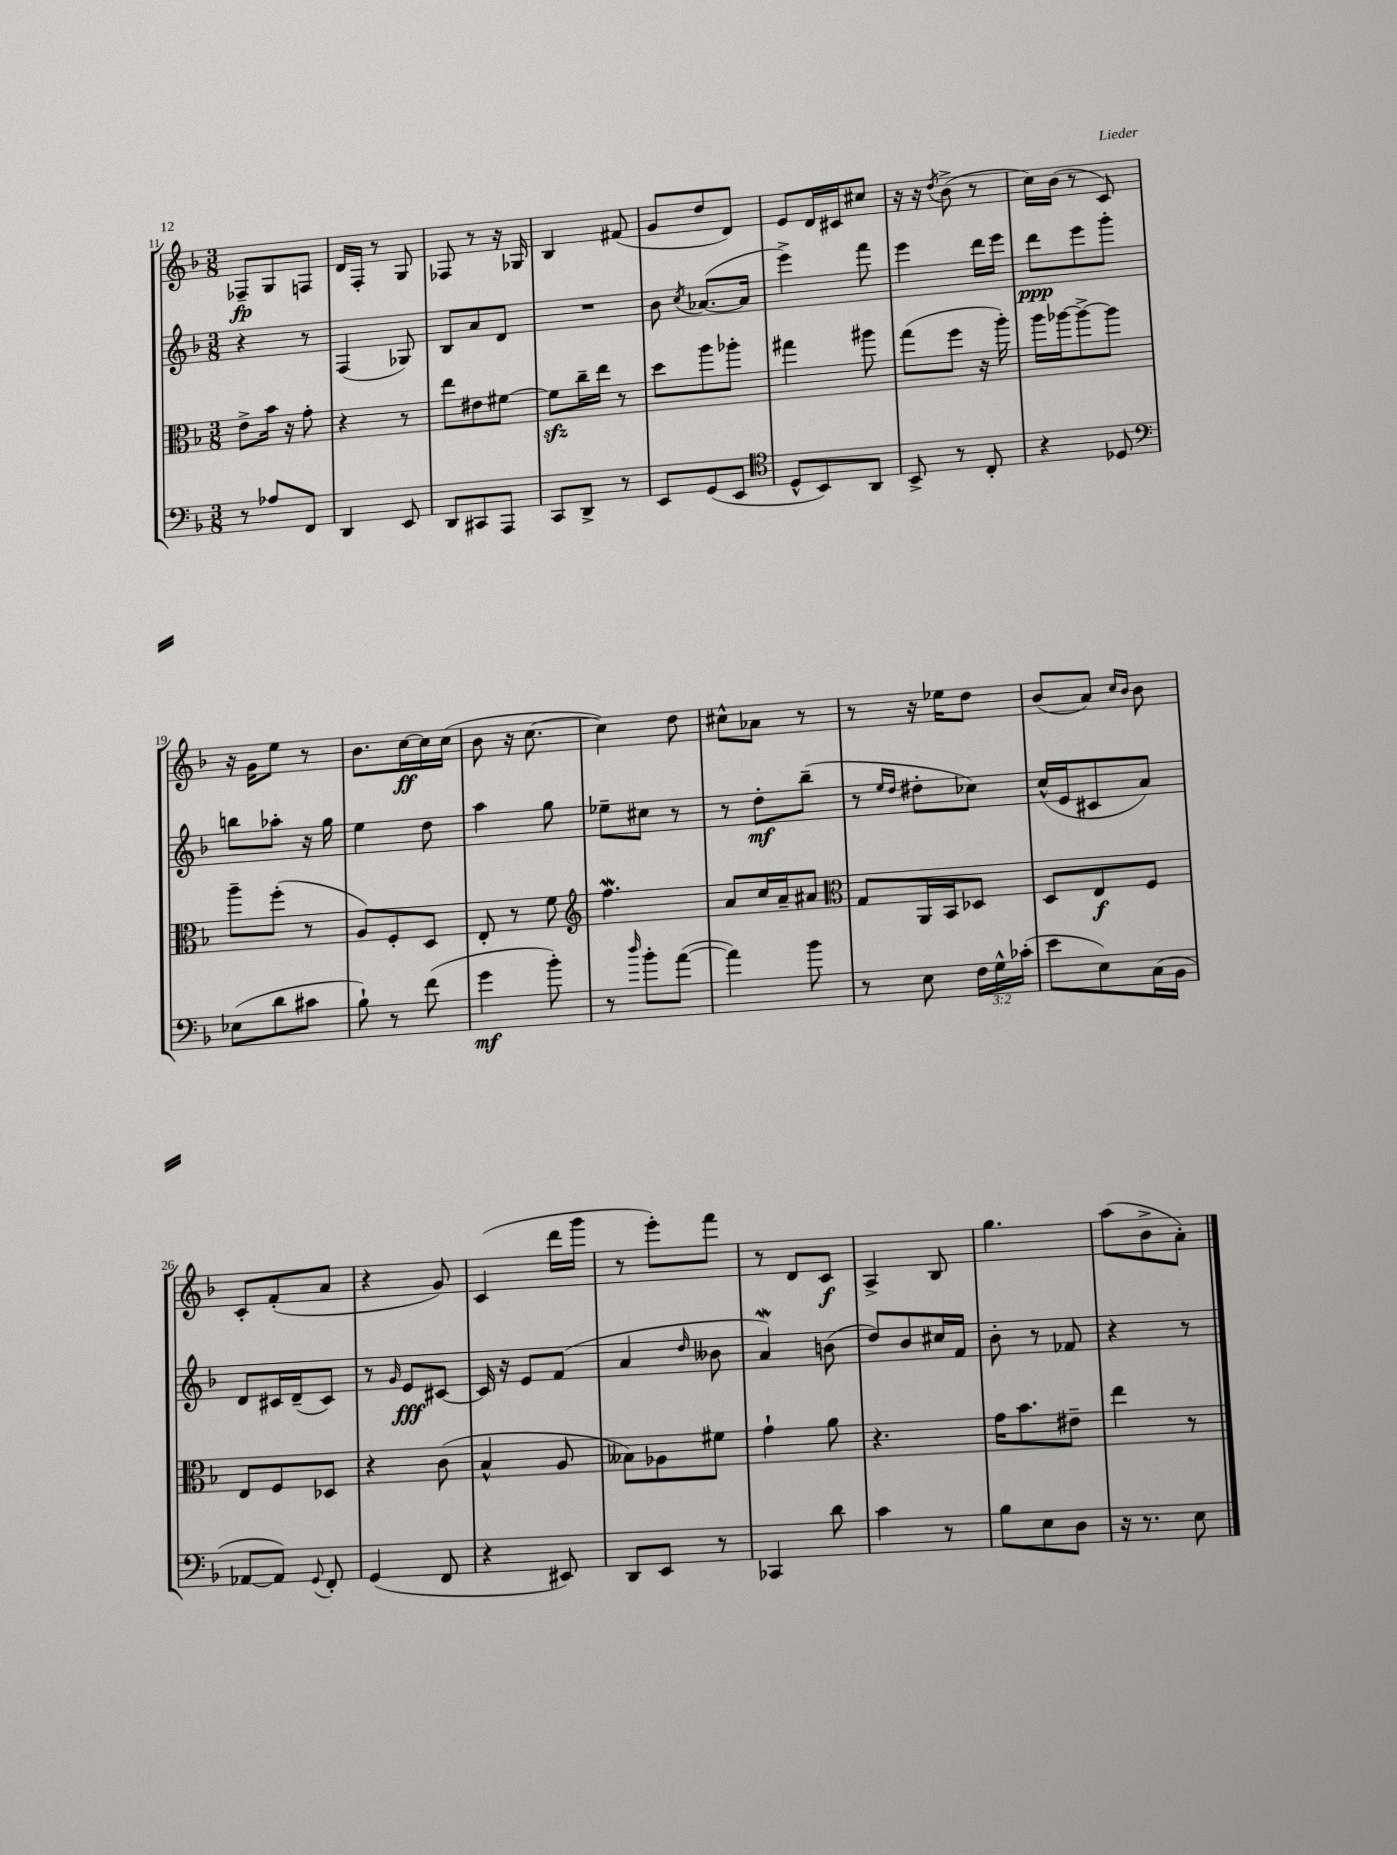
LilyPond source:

<<
\new StaffGroup <<
\new Staff = "s0" {
    \clef treble \key f \major \numericTimeSignature \time 3/8
    \autoBeamOff fes8[--\fp g8 f8] |
    d'16[ f16]-. r8 g8 |
    fes8 r8 r16 ges16 |
    bes4 fis'8( |
    g'8[ d''8 d'8]) |
    e'8[ d'16 cis'16 cis''8] |
    r16 r16 \acciaccatura { d''8 } bes'8->( r8 |
    c''16[) bes'16]( r8 c'8) |
    r16 g'16[ e''8] r8 |
    bes'8.[ c''16~\ff c''16 c''16]( |
    bes'8 r16 c''8.~ |
    c''4) d''8 |
    cis''8[-^ aes'8] r8 |
    r8 r16 ees''16[ d''8] |
    bes'8[( a'8]) \grace { c''16[ bes'16] } bes'8 |
    c'8[-. f'8-.( a'8] |
    r4 g'8) |
    c'4( d'''16[ g'''16] |
    r8 e'''8[-.) f'''8] |
    r8 d'8[ c'8]\f |
    a4-> bes8 |
    g''4. |
    a''8[( bes'8-> a'8]-.) \bar "|." |
}
\new Staff = "s1" {
    \clef treble \key f \major \numericTimeSignature \time 3/8
    \autoBeamOff r4 r8 |
    f4( ges8) |
    bes8[ a'8 d'8] |
    R4. |
    bes'8 \acciaccatura { c''8 } aes'8.[~( aes'16] |
    e'''4->) f'''8 |
    e'''4 d'''16[ e'''16] |
    d'''8[\ppp e'''8 g'''8]-. |
    b''8[ aes''8]-. r16 g''16 |
    e''4 d''8 |
    a''4 g''8 |
    ees''8[-- cis''8] r8 |
    r8 d''8[-.\mf bes''8]--( |
    r8 \grace { e''16[ d''16] } dis''8[-. ces''8]) |
    c''16[-^( e'16 cis'8 a'8]) |
    d'8[ cis'16 d'16--( cis'8]) |
    r8 \grace { g'16 } e'8[\fff cis'8]~ |
    cis'16 r16 e'8[ f'8]( |
    a'4 \grace { d''16 } beses'8 |
    a'4\mordent) b'8( |
    d''8[) bes'8 cis''16 f'16] |
    bes'8-. r8 fes'8 |
    r4 r8 \bar "|." |
}
\new Staff = "s2" {
    \clef alto \key f \major \numericTimeSignature \time 3/8
    \autoBeamOff e'8[-> bes'16] r16 g'8-. |
    r4 r8 |
    e''8[ eis'8 fis'8]~ |
    fis'8[\sfz c''16-- e''16] r8 |
    d''8[ a''8 aes''8]-. |
    gis''4 ais''8 |
    g''8[( f''8] r16 a''16-.) |
    a''16[ aes''16~ aes''8~-> aes''8] |
    a''8[-- f''8]-.( r8 |
    a8[) f8-. d8] |
    e8-. r8 f'8 |
    \clef treble f''4.\mordent |
    a'8[ c''16 a'16-- ais'8] |
    \clef alto g8[ a,16 bes,16 des8] |
    d8[ e8\f f8] |
    e8[ f8 des8] |
    r4 c'8( |
    bes4-^ a8 |
    beses8[) aes8 fis'8] |
    g'4-! a'8 |
    r4. |
    g'16[ bes'8. eis'8]-- |
    e''4 r8 \bar "|." |
}
\new Staff = "s3" {
    \clef bass \key f \major \numericTimeSignature \time 3/8 \override Staff.TupletNumber.text = #tuplet-number::calc-fraction-text
    \autoBeamOff r8 aes8[ f,8] |
    d,4 e,8 |
    d,8[ cis,8 a,,8] |
    c,8[ d,8]-> r8 |
    e,8[ g,8( e,8] |
    \clef tenor d8[-^ bes,8) a,8] |
    bes,8-> r8 c8-. |
    r4 des8 |
    \clef bass ees8[( d'8 cis'8] |
    bes8-!) r8 f'8( |
    g'4\mf bes'8-.) |
    r8 \grace { d''16 } bes'8[-. a'8]~( |
    a'4) bes'8 |
    r8 e8 \tuplet 3/2 { f16[ g16-^ ces'16]-.( } |
    e'8[ e8) c16( bes,16] |
    aes,8[~ aes,8]) \appoggiatura { g,8 } f,8-. |
    g,4( f,8 |
    r4 eis,8) |
    d,8[ e,8] r8 |
    ces,4 d'8 |
    c'4 r8 |
    bes8[ e8 d8] |
    r16 r8. e8 \bar "|." |
}
>>
>>
\layout { \context { \Score currentBarNumber = #11 } }
